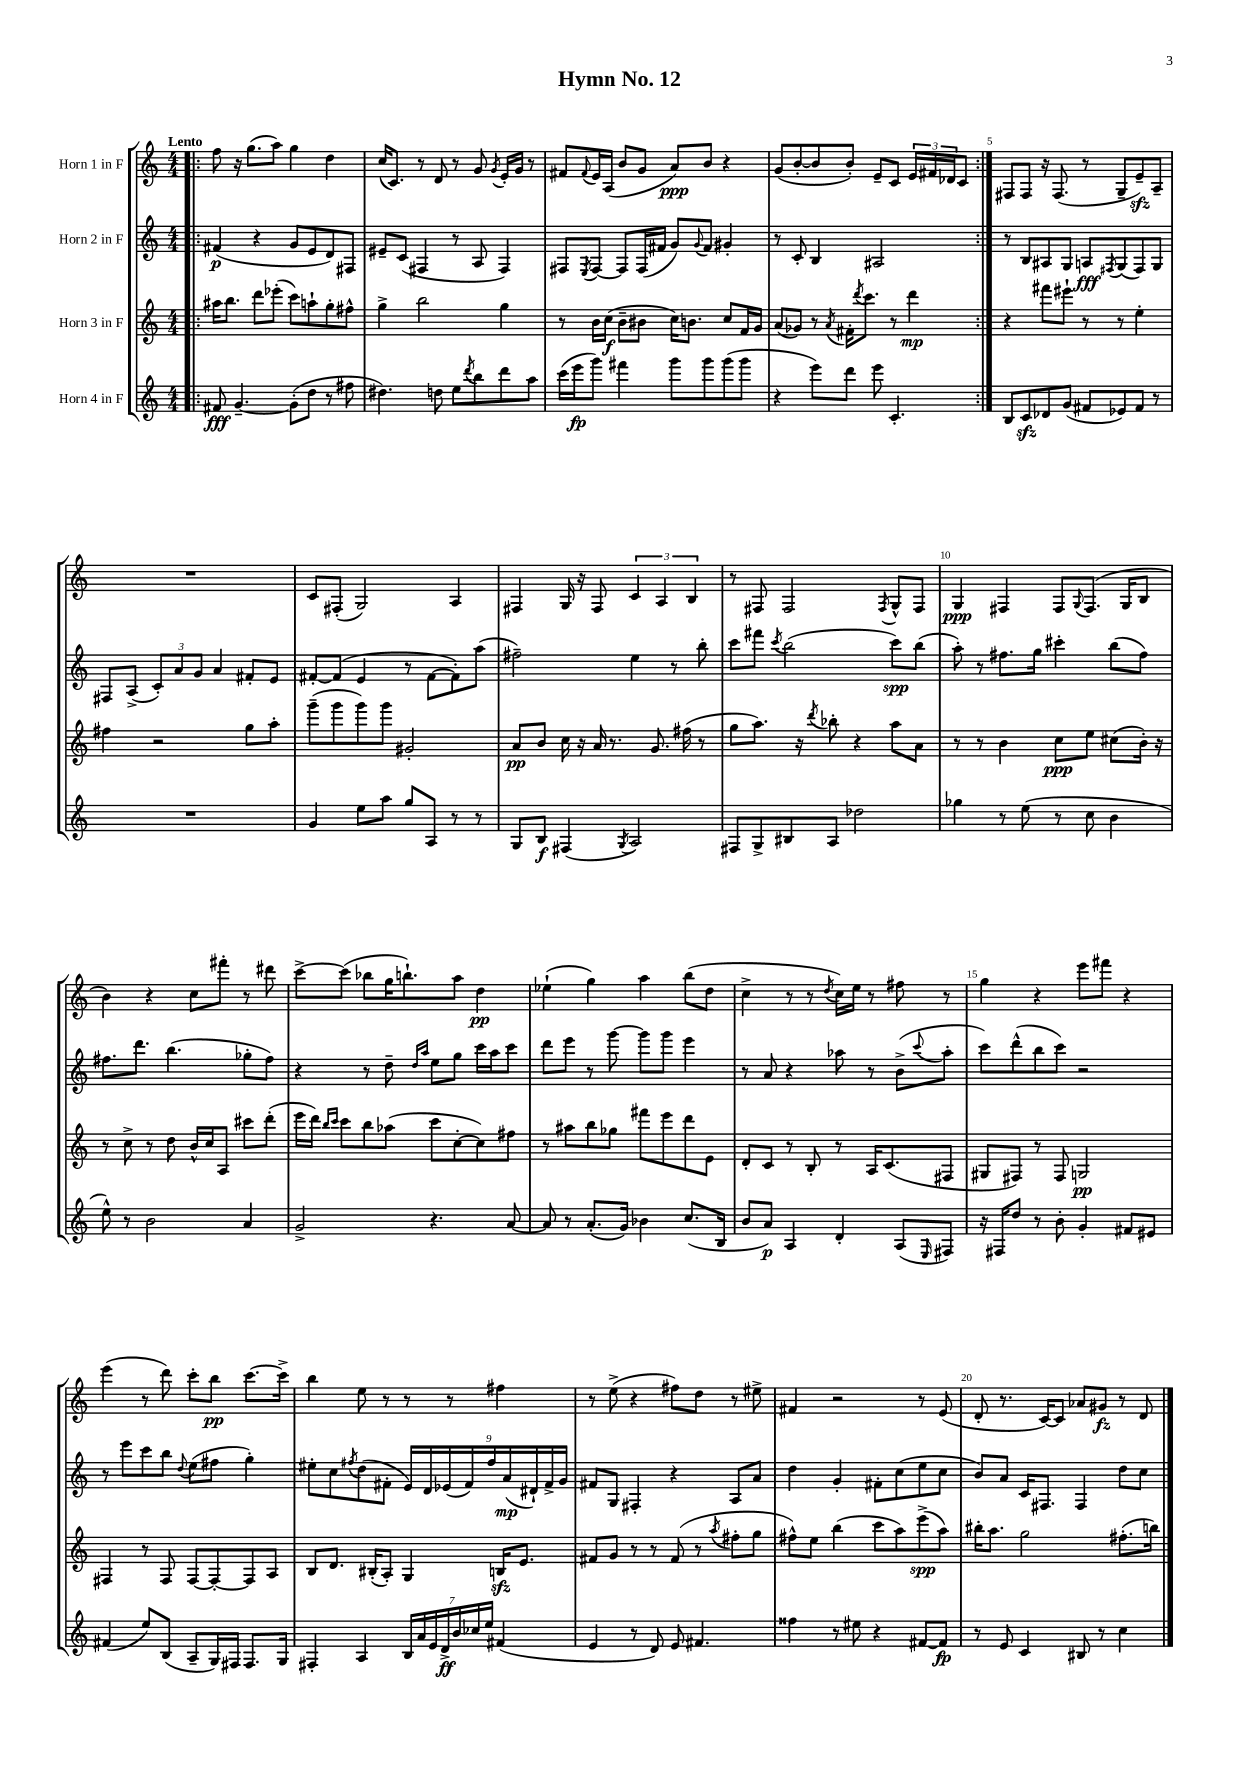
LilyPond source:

\header { title = "Hymn No. 12" }
<<
\new StaffGroup <<
\new Staff = "s0" \with { instrumentName = "Horn 1 in F" } {
    \clef treble \key c \major \numericTimeSignature \time 4/4 \tempo "Lento"
    \repeat volta 2 { \bar ".|:" f''8 r16 g''8.( a''8) g''4 d''4 |
    c''16( c'8.) r8 d'8 r8 g'8 \acciaccatura { g'8 } e'16-. g'16 r8 |
    fis'8 \appoggiatura { fis'8 } e'16 a16( b'8 g'8 a'8\ppp) b'8 r4 |
    g'8( b'8~-. b'8 b'8-.) e'8-- c'8 \tuplet 3/2 { e'16 fis'16 des'16 } c'8 | }
    fis8 fis8 r16 fis8.( r8 g8-- e'8--\sfz) a8-- |
    R1 |
    c'8 fis8-.( g2) a4 |
    fis4 g16 r16 fis8 \tuplet 3/2 { c'4 a4 b4 } |
    r8 fis8 fis2 \acciaccatura { fis8 } g8-^ fis8 |
    g4\ppp fis4 fis8 \appoggiatura { g8 } fis8.( g16 b8 |
    b'4) r4 c''8 fis'''8-. r8 dis'''8 |
    c'''8~-> c'''8( bes''8 g''16 b''8.-!) a''8 d''4\pp |
    ees''4-!( g''4) a''4 b''8( d''8 |
    c''4-> r8 r8 \acciaccatura { d''8 } c''16) e''16 r8 fis''8 r8 |
    g''4 r4 e'''8 fis'''8 r4 |
    e'''4( r8 d'''8) c'''8-. b''8\pp c'''8.~ c'''16-> |
    b''4 e''8 r8 r8 r8 fis''4 |
    r8 e''8->( r4 fis''8) d''8 r8 eis''8-> |
    fis'4 r2 r8 e'8( |
    d'8-. r8. c'16~) c'8 aes'8 gis'8\fz r8 d'8 \bar "|." |
}
\new Staff = "s1" \with { instrumentName = "Horn 2 in F" } {
    \clef treble \key c \major \numericTimeSignature \time 4/4
    \repeat volta 2 { \bar ".|:" fis'4\p( r4 g'8 e'8 d'8) fis8 |
    eis'8-- c'8( fis4 r8 a8 fis4) |
    fis8 \acciaccatura { e8 } fis8~ fis8 fis16( fis'16 g'8) \appoggiatura { g'8 } fis'8 gis'4-. |
    r8 c'8-. b4 ais2 | }
    r8 b8 ais8 g8 a8\fff \acciaccatura { fis8 } g8( fis8) g8 |
    fis8 a8->( \tuplet 3/2 { c'8-.) a'8 g'8 } a'4 fis'8-. e'8 |
    fis'8~-. fis'8( e'4 r8 fis'8~ fis'8-.) a''8( |
    fis''2--) e''4 r8 b''8-. |
    c'''8 fis'''8 \acciaccatura { c'''8 } b''2( c'''8\spp) b''8( |
    a''8-.) r8 fis''8. g''16 cis'''4-. b''8( fis''8) |
    fis''8. d'''8. b''4.( ges''8-. fis''8) |
    r4 r8 d''8-- \grace { d''16 a''16 } e''8 g''8 c'''16 a''16 c'''8 |
    d'''8 e'''8 r8 g'''8~ g'''8 g'''8 e'''4 |
    r8 a'8 r4 aes''8 r8 b'8->( \appoggiatura { c'''8 } aes''8-. |
    c'''8) d'''8-^( b''8 c'''8) r2 |
    r8 e'''8 c'''8 b''8 \appoggiatura { d''8 } e''8( fis''8 g''4-.) |
    eis''8-. c''8 \acciaccatura { fis''8 } d''8( fis'8-. \tuplet 9/8 { e'16) d'16 ees'16( fis'16) fis''16 a'16\mp( dis'16-!) fis'16-> g'16 } |
    fis'8 g8 fis4-. r4 a8 a'8 |
    d''4 g'4-. fis'8-. c''8( e''8 c''8 |
    b'8) a'8 c'16 fis8. fis4 d''8 c''8 \bar "|." |
}
\new Staff = "s2" \with { instrumentName = "Horn 3 in F" } {
    \clef treble \key c \major \numericTimeSignature \time 4/4
    \repeat volta 2 { \bar ".|:" ais''16 b''8. d'''8 ees'''8-.( c'''8) a''8-! g''8-. fis''8-^ |
    g''4-> b''2 g''4 |
    r8 b'16 c''16\f( b'8-- bis'8 c''16) b'8. c''8 f'16 g'16 |
    a'8( ges'8) r8 \acciaccatura { a'8 } fis'16-. \acciaccatura { d'''8 } c'''8. r8 d'''4\mp | }
    r4 fis'''8 eis'''8-! r8 r8 e''4-. |
    fis''4 r2 g''8 a''8-. |
    g'''8--( g'''8 g'''8) g'''8 gis'2-. |
    a'8\pp b'8 c''16 r16 a'16 r8. g'8. fis''16( r8 |
    g''8 a''8.) r16 \acciaccatura { d'''8 } bes''8-. r4 a''8 a'8 |
    r8 r8 b'4 c''8\ppp e''8 cis''8( b'16-.) r16 |
    r8 c''8-> r8 d''8 b'16-^ c''16 a8 cis'''8 d'''8-.( |
    e'''16 d'''16) \grace { b''16 c'''16 } c'''8 b''8 aes''8( c'''8 c''8~-. c''8) fis''8 |
    r8 ais''8 b''8 ges''8 fis'''8 e'''8 d'''8 e'8 |
    d'8-. c'8 r8 b8-. r8 a16 c'8.( fis8 |
    gis8 fis8) r8 fis8 g2\pp |
    fis4 r8 fis8 fis8~ fis8~-. fis8 a8 |
    b8 d'8. bis16-.( a8-.) g4 b16\sfz e'8. |
    fis'8 g'8 r8 r8 fis'8( r8 \acciaccatura { a''8 } fis''8-. g''8 |
    fis''8-^) e''8 b''4( c'''8 a''8) e'''8->\spp( a''8) |
    bis''16-. a''8. g''2 fis''8.-.( b''16) \bar "|." |
}
\new Staff = "s3" \with { instrumentName = "Horn 4 in F" } {
    \clef treble \key c \major \numericTimeSignature \time 4/4
    \repeat volta 2 { \bar ".|:" fis'8\fff g'4.~-- g'8-.( d''8 r8 fis''8 |
    dis''4.) d''8 e''8 \acciaccatura { d'''8 } b''8 d'''8 a''8 |
    c'''16( e'''16\fp g'''8) fis'''4 g'''8 g'''8 g'''8( g'''8 |
    r4 e'''8) d'''8 e'''8 c'4.-. | }
    b8 c'8\sfz des'8 g'8( fis'8 ees'8) fis'8 r8 |
    R1 |
    g'4 e''8 a''8 g''8 a8 r8 r8 |
    g8 b8\f fis4( \acciaccatura { g8 } a2) |
    fis8 g8-> bis8 a8 des''2 |
    ges''4 r8 e''8( r8 c''8 b'4 |
    e''8-^) r8 b'2 a'4 |
    g'2-> r4. a'8~ |
    a'8 r8 a'8.-.( g'16) bes'4 c''8.( b16 |
    b'8 a'8\p) a4 d'4-. a8( \grace { e16 } fis8) |
    r16 fis16 d''8 r8 b'8-. g'4-. fis'8 eis'8 |
    fis'4( e''8) b8( a8-- g16) fis16 fis8. g16 |
    fis4-. a4 \tuplet 7/4 { b16 a'16 e'16 d'16->\ff b'16 ces''16 e''16 } fis'4( |
    e'4 r8 d'8) e'8 fis'4. |
    fisis''4 r8 eis''8 r4 fis'8~ fis'8\fp |
    r8 e'8 c'4 bis8 r8 c''4 \bar "|." |
}
>>
>>
\layout { \context { \Score \override BarNumber.break-visibility = ##(#f #t #t) barNumberVisibility = #(every-nth-bar-number-visible 5) } }
